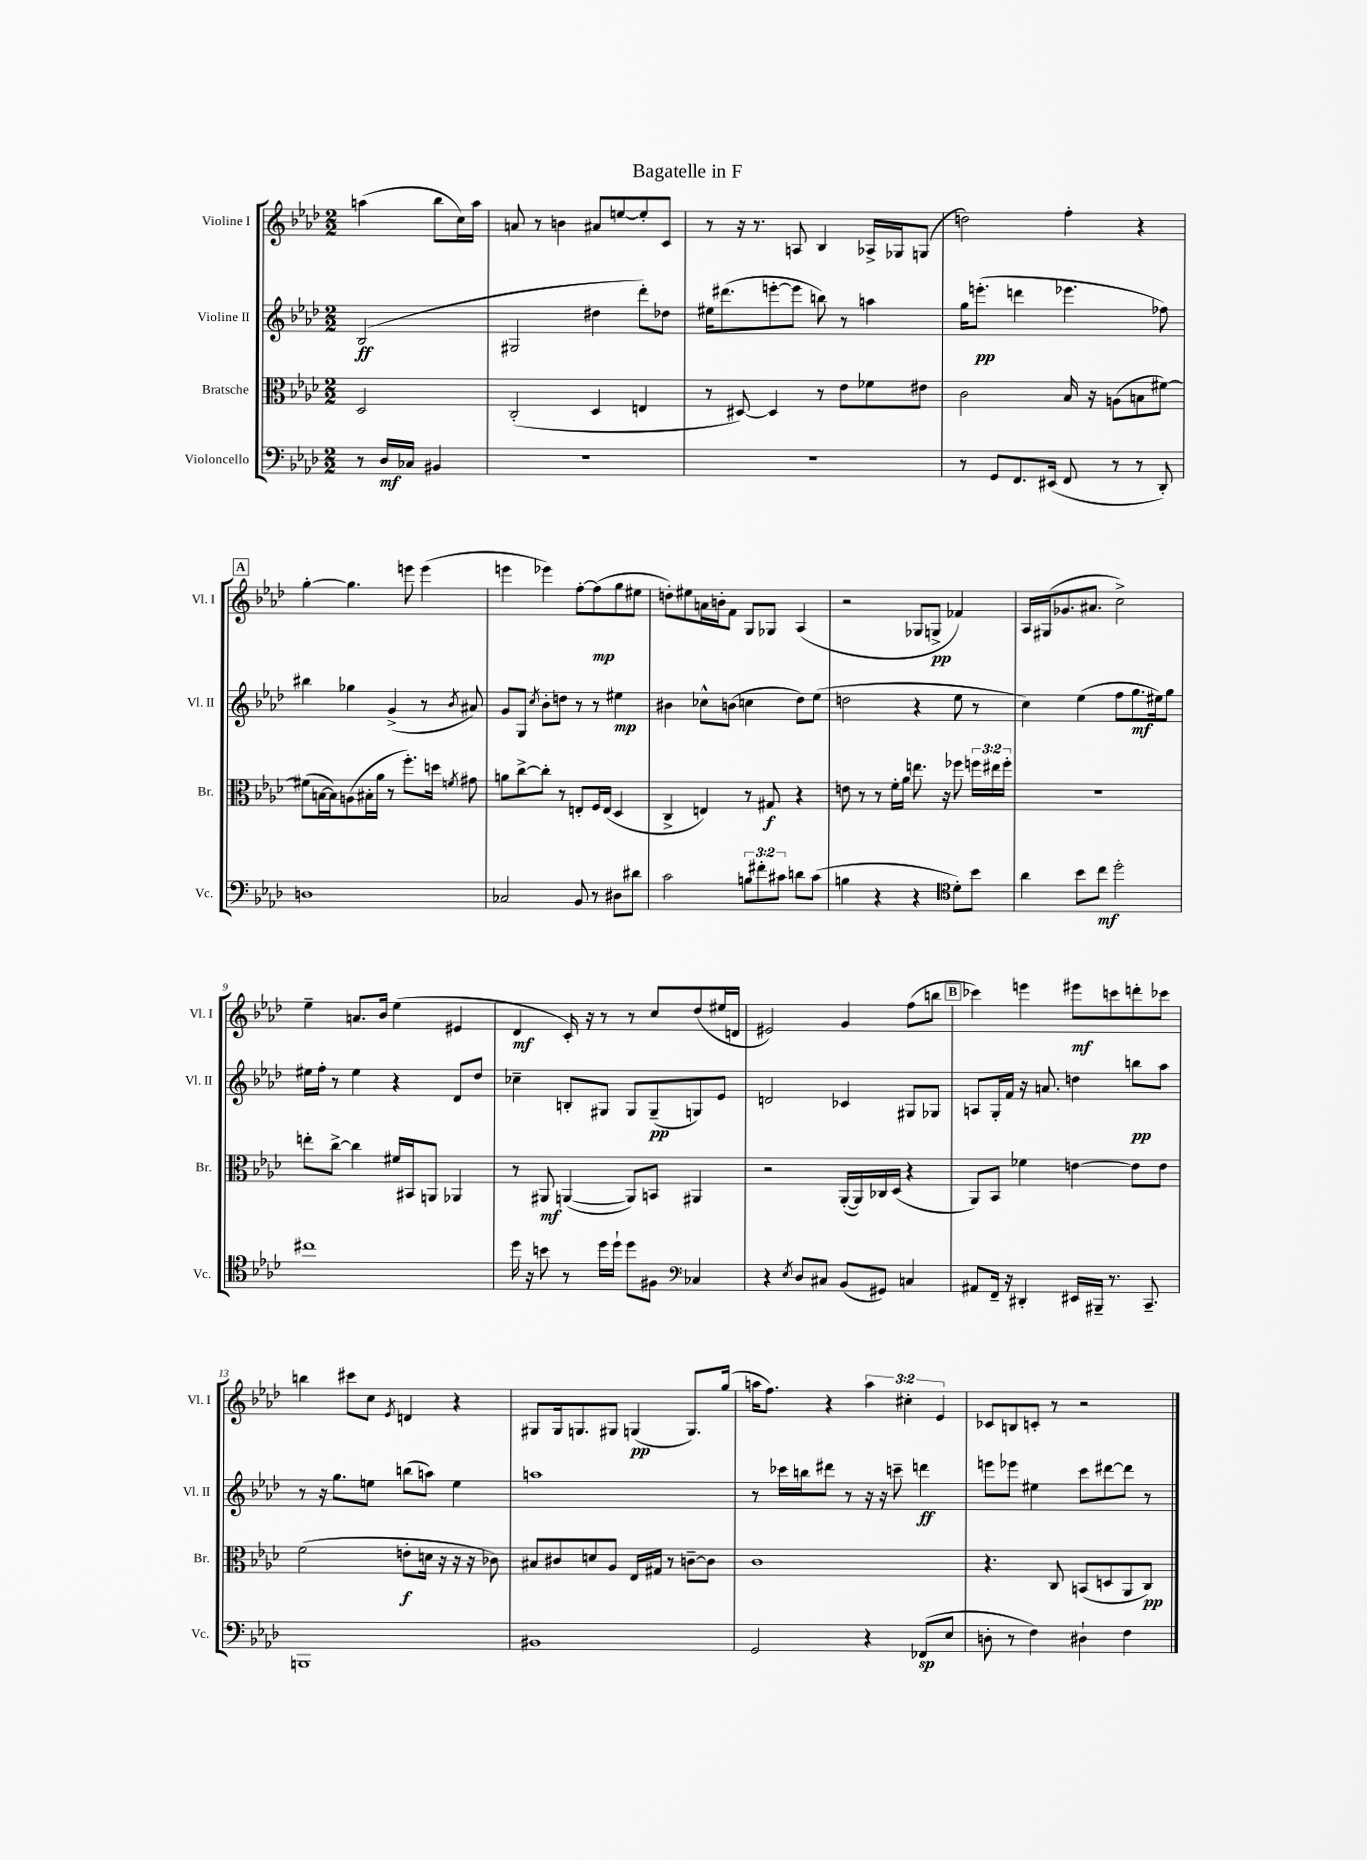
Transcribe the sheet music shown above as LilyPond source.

\header { title = "Bagatelle in F" }
<<
\new StaffGroup <<
\new Staff = "s0" \with { instrumentName = "Violine I" shortInstrumentName = "Vl. I" } {
    \clef treble \key aes \major \numericTimeSignature \time 2/2 \override Staff.TupletNumber.text = #tuplet-number::calc-fraction-text \partial 2
    \autoBeamOff a''4( bes''8[ c''16) a''16] |
    a'8 r8 b'4 ais'8[ e''8~ e''8-. c'8] |
    r8 r16 r8. a8 bes4 aes16[-> ges16 g8]( |
    d''2) f''4-. r4 |
    \mark \markup { \box "A" } g''4~-. g''4. e'''8 e'''4( |
    e'''4 ees'''4) f''8[~-. f''8\mp( g''8 eis''8] |
    d''8[-.) eis''8 a'16 b'16-. f'8] g8[ ges8] aes4( |
    r2 ges8[ g8]->\pp fes'4) |
    aes16[ gis16( ges'8. ais'8.] c''2->) |
    ees''4-- a'8.[ bes'16] ees''4( eis'4 |
    des'4\mf c'16-.) r16 r8 r8 c''8[ des''8( eis''16 d'16] |
    eis'2) g'4 f''8[( b''8] |
    \mark \markup { \box "B" } ces'''4) e'''4 eis'''8[\mf c'''8 d'''8-. ces'''8] |
    b''4 cis'''8[ c''8] \acciaccatura { ees'8 } d'4 r4 |
    gis8[ gis16 g8. gis8] g4\pp( g8.[) g''16]( |
    a''16[ f''8.]) r4 \tuplet 3/2 { a''4 cis''4-. ees'4 } |
    ces'8[ b8 c'8]-. r8 r2 \bar "|." |
}
\new Staff = "s1" \with { instrumentName = "Violine II" shortInstrumentName = "Vl. II" } {
    \clef treble \key aes \major \numericTimeSignature \time 2/2 \partial 2
    \autoBeamOff bes2\ff( |
    gis2 dis''4 des'''8[-.) des''8] |
    eis''16[ dis'''8.( e'''8~-. e'''8] b''8) r8 a''4 |
    g''16[ e'''8.]-.\pp( d'''4 ees'''4. fes''8) |
    \mark \markup { \box "A" } bis''4 ges''4 g'4->( r8 \acciaccatura { bes'8 } ais'8) |
    g'8[ g8] \acciaccatura { c''8 } bes'8[-. d''8] r8 r8 eis''4\mp |
    bis'4 ces''8[-^ b'8]( c''4 des''8[) ees''8]( |
    d''2 r4 ees''8 r8 |
    c''4) ees''4( f''8[ g''8.\mf eis''16) g''8] |
    eis''16[ f''16]-. r8 eis''4 r4 des'8[ des''8] |
    ces''4-- b8[-. gis8] gis8[ gis8--\pp( g8) ees'8] |
    d'2 ces'4 gis8[ ges8] |
    \mark \markup { \box "B" } a8[ g16-. f'16] r16 a'8. d''4 b''8[\pp aes''8] |
    r8 r16 g''8.[ e''8] b''8[( a''8]) e''4 |
    a''1 |
    r8 ces'''16[ b''16 dis'''8] r8 r16 r16 c'''8-- d'''4\ff |
    e'''8[ ees'''8] eis''4 c'''8[ dis'''8~ dis'''8] r8 \bar "|." |
}
\new Staff = "s2" \with { instrumentName = "Bratsche" shortInstrumentName = "Br." } {
    \clef alto \key aes \major \numericTimeSignature \time 2/2 \override Staff.TupletNumber.text = #tuplet-number::calc-fraction-text \partial 2
    \autoBeamOff des2 |
    c2-.( des4 e4 |
    r8 dis8~) dis4 r8 ees'8[ fes'8 eis'8] |
    c'2 bes16 r16 a8[( b8 fis'8]~) |
    \mark \markup { \box "A" } fis'8[( b16~ b16) a8( bis16-. aes'16] r8 f''8.[-.) d''16] \acciaccatura { f'8 } gis'8 |
    a'8[ c''8~-> c''8]-. r8 e8[-. f16 e16]( des4 |
    c4-> e4) r8 gis8\f r4 |
    e'8 r8 r8 f'16[-. aes'16] e''8. r16 fes''8 \tuplet 3/2 { f''16[ eis''16 f''16]-. } |
    R1 |
    e''8[-. c''8]~-> c''4 fis'16[ bis,16 a,8] aes,4 |
    r8 ais,8\mf a,4~( a,8[) b,8] ais,4 |
    r2 aes,16[~-.( aes,16) ces16 des16]( r4 |
    \mark \markup { \box "B" } aes,8[) bes,8] fes'4 e'4~ e'8[ e'8] |
    f'2( e'8[-.\f d'16] r16 r16 r16 ces'8) |
    bis8[ cis'8 d'8 aes8] ees16[ gis16] r8 c'8[~-- c'8] |
    c'1 |
    r4. c8 b,8[( d8 aes,8 c8]\pp) \bar "|." |
}
\new Staff = "s3" \with { instrumentName = "Violoncello" shortInstrumentName = "Vc." } {
    \clef bass \key aes \major \numericTimeSignature \time 2/2 \override Staff.TupletNumber.text = #tuplet-number::calc-fraction-text \partial 2
    \autoBeamOff r8 des16[\mf ces16] bis,4 |
    r1 |
    r1 |
    r8 g,8[ f,8. eis,16]( f,8 r8 r8 des,8-.) |
    \mark \markup { \box "A" } d1 |
    ces2 bes,8 r8 dis8[ dis'8] |
    c'2 \tuplet 3/2 { b8[ fis'8-. cis'8] } d'8[ cis'8]( |
    b4 r4 r4 \clef tenor des'8[-.) bes'8] |
    aes'4 bes'8[ c''8]\mf des''2-. |
    cis''1 |
    des''16 r16 b'8 r8 des''16[ des''16]-! des''8[ fis8] \clef bass ces4 |
    r4 \acciaccatura { ees8 } des8[ cis8] bes,8[( gis,8]) c4 |
    \mark \markup { \box "B" } ais,8[ f,16]-- r16 dis,4-. eis,16[ bis,,16]-- r8. c,8.-- |
    b,,1 |
    bis,1 |
    g,2 r4 fes,8[\sp( ees8] |
    d8-. r8 f4) dis4-! f4 \bar "|." |
}
>>
>>
